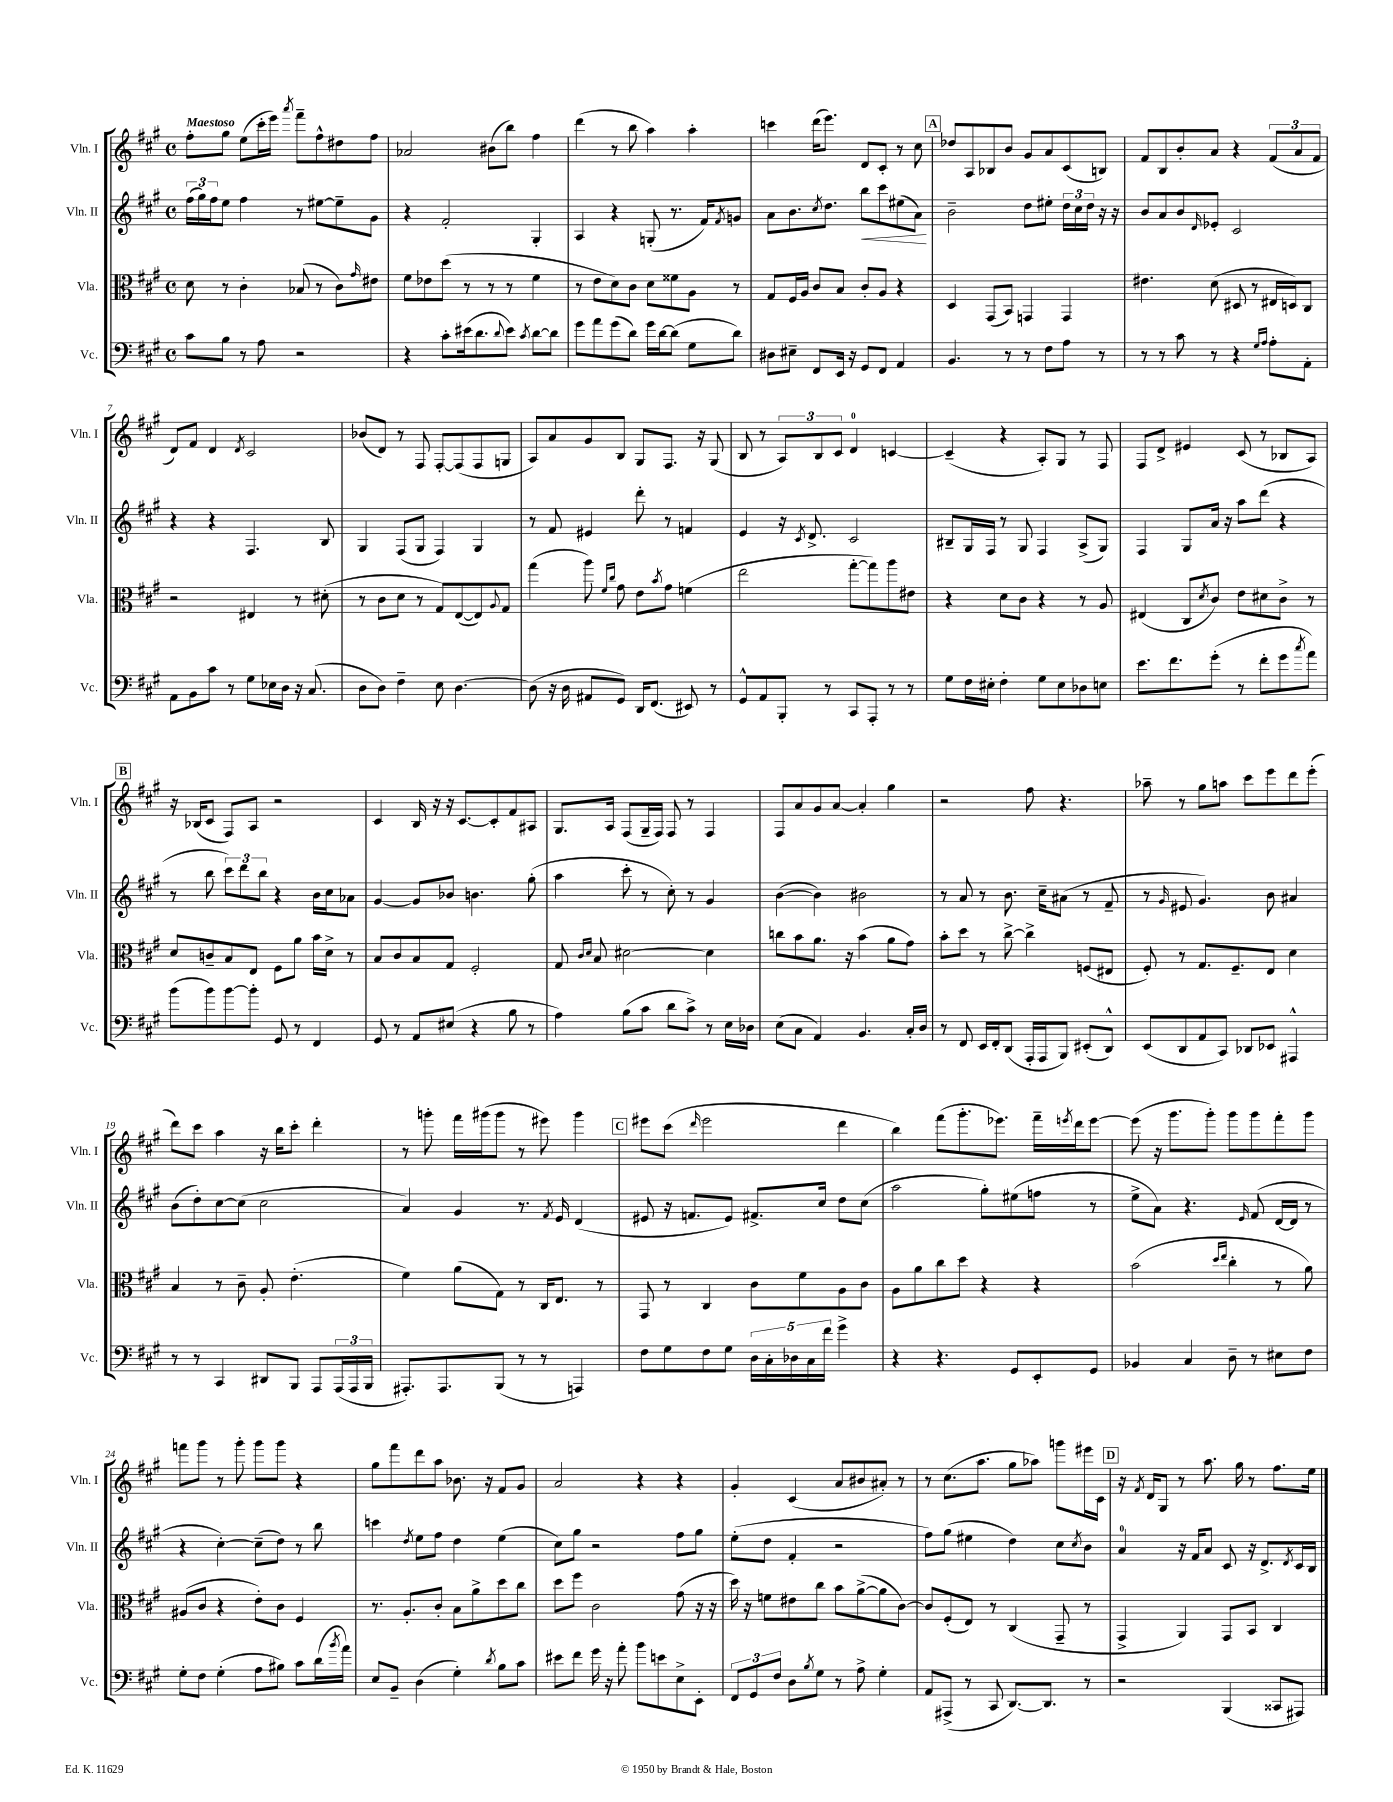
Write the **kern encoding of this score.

**kern	**kern	**kern	**kern
*staff4	*staff3	*staff2	*staff1
*clefF4	*clefC3	*clefG2	*clefG2
*k[f#c#g#]	*k[f#c#g#]	*k[f#c#g#]	*k[f#c#g#]
*M4/4	*M4/4	*M4/4	*M4/4
*met(c)	*met(c)	*met(c)	*met(c)
8c#\L	8d\	(24ff#\LL	8ff#'\L
.	.	24gg#\)	.
.	.	24ff#\J	.
8B\J	8r	8ee\J	8gg#\J
8r	4c#'\	4ff#\	(8ee\L
8A\	.	.	16ccc#'\L
.	.	.	16eee\JJ)
.	.	.	8qaaa/
2r	(8B-/	8r	8fff#~\L
.	8r	[8ee#\L	8ff#^^\
.	8c#\L)	8ee#~\]	8dd#\
.	16qqg#/	.	.
.	8e#\J	8g#\J	8ff#\J
=	=	=	=
4r	8f#\L	4r	2a-/
.	8e-\	.	.
8c#'\L	(8dd\J	2f#'/	.
(16e#\k	8r	.	.
8.d\	.	.	.
.	8r	.	(8b#\L
8qqd/	.	.	.
8e#\J)	8r	.	8bb\J)
8qc#/	.	.	.
[8d\L	4f#\	4G#'/	4ff#\
8d\]J	.	.	.
=	=	=	=
8g#\L	8r	4A/	(4ddd\
8a\	8e\L	.	.
(8g#\	8d\)	4r	8r
8d\J)	8c#\J	.	8bb\
16g#\LL	8d\L	(8G'/	4aa\)
[16d\J	.	.	.
(8d\]J	8f##\	8.r	.
8G#\L	8A\J	.	4aa'\
.	.	16f#/LK)	.
.	.	8qf#/	.
8d\J)	8r	8g/J	.
=	=	=	=
8D#\L	8G#/L	8a\L	4ccc\
8E#~\J	16F#/L	8.b\	.
.	16A/JJ	.	.
8FF#/L	8c#/L	.	(16ddd\LK
.	.	8qcc#/	.
.	.	8.dd\J	8.eee\J)
16EE/Jk	8B/J	.	.
16r	.	.	.
8GG#/L	8c#'/L	8bb\L	8d/L
8FF#/J	8A/J	8ccc#\	8c#'/J
4AA/	4r	(8ee#\	8r
.	.	8a\J)	8cc#\
=	=	=	=
4.BB/	4D/	2b~\	8dd-/L
.	.	.	8A/
.	(8GG#/L	.	8B-/
8r	8BB/J)	.	8b/J
8r	4GG/	8dd\L	8g#/L
8F#\L	.	8ee#'\J	8a/
8A\J	4GG/	24dd\LL	(8c#/
.	.	24cc#\	.
.	.	24dd\JJ	.
8r	.	16r	8B/J)
.	.	16r	.
=	=	=	=
8r	4.e#\	8b/L	8f#/L
8r	.	8a/	8B/
8c#\	.	8b/	8b'/
.	.	16qqd/	.
8r	(8d\	8e-'/J	8a/J
4r	8D#/	2c#/	4r
.	8r	.	.
16qqG#/LL	.	.	.
16qqA/JJ	.	.	.
8A'\L	16E#/LL	.	(12f#/L
.	16D/J)	.	.
.	.	.	12a/
8AA'\J	8C#/J	.	.
.	.	.	12f#/J
=	=	=	=
8AA\L	2r	4r	8d/L)
8BB\	.	.	8f#/J
8c#\J	.	4r	4d/
8r	.	.	.
.	.	.	8qd/
8G#\L	4E#/	4.F#/	2c#/
16E-\L	.	.	.
16D\JJ	.	.	.
16r	8r	.	.
(8.C#/	.	.	.
.	(8d#'\	8B/	.
=	=	=	=
8D\L	8r	4G#/	(8b-/L
8D\J)	8c#\L	.	8d/J)
4F#~\	8d\J	(8F#/L	8r
.	8r	8G#/J	8F#/
8E\	8G#/L)	4F#/)	[8F#'/L
[4.D\	([8E/	.	(8F#/]
.	8E/])	4G#/	8F#/
.	8qqA/	.	.
.	8G#/J	.	8G/J
=	=	=	=
(8D\]	(4gg#\	8r	8A/L)
16r	.	8f#/	8a/
16D\	.	.	.
8AA#/L	8aa\)	4e#/	8g#/
.	16qqf#/LL	.	.
.	16qqcc#/JJ	.	.
8GG#/J)	8g#\	.	8B/J
16DD/LK	8e\L	8ddd'\	8G#/L
(8.FF#/J	.	.	.
.	8qb/	.	.
.	8g#\J	8r	8.F#/J
8EE#/)	(4f\	4f/	.
.	.	.	16r
8r	.	.	(8G#/
=	=	=	=
8GG#^^/L	2ee\	4e/	8B/
8AA/	.	.	8r
8BBB'/J	.	16r	12A/L)
.	.	8qc#/	.
.	.	8.d^/	.
.	.	.	12B/
8r	.	.	.
.	.	.	12c#/J
8CC#/L	[8gg#'\L	2c#/	4d/
8AAA'/J	8gg#\])	.	.
8r	8aa\	.	[4c/
8r	8e#\J	.	.
=	=	=	=
8G#\L	4r	8B#~/L	(4c~/]
16F#\L	.	16G#/L	.
16E#'\JJ	.	16F#/JJ	.
4F#'\	8d\L	8r	4r
.	8c#\J	8G#/	.
8G#\L	4r	4F#/	8A'/L)
8E#\	.	.	8G#/J
8D-\	8r	(8A^/L	8r
8E\J	8A/	8G#/J)	8F#/
=	=	=	=
8.e\L	(4E#/	4F#/	8F#/L
.	.	.	8d^/J
8.f#\	.	.	.
.	8C#/L	8G#/L	4e#/
.	8qd/	.	.
(8g#'\J	8c#/J)	16a/Jk	.
.	.	16r	.
8r	8e\L	8aa\L	(8c#/
8f#'\L	8d#\	(8ddd\J	8r
8g#\	8c#^\J	4r	8B-/L
8qcc#/	.	.	.
8a\J)	8r	.	8A/J)
=	=	=	=
(8b\L	8d/L	8r	16r
.	.	.	(16B-/LK
8b\)	8c~/	8bb\	8c#/J
[8b\	8B/	12ccc#\L)	8F#/L)
.	.	12ddd\	.
8b'\]J	8E/J	.	8A/J
.	.	12bb\J	.
8GG#/	8F#\L	4r	2r
8r	8a\J	.	.
4FF#/	16b\LL	16b\LL	.
.	16d^\JJ	16cc#\J	.
.	8r	8a-\J	.
=	=	=	=
8GG#/	8B/L	[4g#/	4c#/
8r	8c#/	.	.
8AA/L	8B/	8g#/]L	16B/
.	.	.	16r
(8E#/J	8G#/J	8b-/J	16r
.	.	.	[8.c#/L
4r	2F#'/	4.b\	.
.	.	.	8c#'/]
8B\	.	.	8f#/
8r	.	(8gg#'\	8A#/J
=	=	=	=
4A\)	8G#/	4aa\	8.G#/L
.	16qqc#/LL	.	.
.	16qqd/JJ	.	.
.	8B/	.	.
.	.	.	16A/Jk
(8B\L	[2d#\	8ccc#'\	(8F#/L
8c#\J	.	8r	16G#~/L
.	.	.	16F#/JJ)
8d\L	.	8cc#'\)	8F#/
8c#^\J)	.	8r	8r
8r	4d#\]	4g#/	4F#/
16E\LL	.	.	.
16D-\JJ	.	.	.
=	=	=	=
(8E\L	8cc\L	([4b\	8F#/L
8C#\J	8b\	.	8a/
4AA/)	8.a\J	4b\])	8g#/
.	.	.	[8a/J
.	16r	.	.
4.BB/	(4b\	2b#\	4a'/]
.	8a\L	.	4gg#\
16C#'/LL	8g#\J)	.	.
16D/JJ	.	.	.
=	=	=	=
8r	8b'\L	8r	2r
8FF#/	8dd\J	8a/	.
16EE/LL	8r	8r	.
16FF#'/J	.	.	.
(8DD/J	[8cc#^\	8.b\	.
16AAA'/LL	4cc#^\]	.	8ff#\
16AAA/J	.	16cc#~\LK	.
8BBB/J)	.	(8a#\J	4.r
(8EE#'/L	(8F/L	8r	.
8DD^^/J)	8E#/J	8f#~/	.
=	=	=	=
(8EE/L	8F#'/)	8r	8aa-~\
.	.	16qqg#/	.
8DD/	8r	8e#/	8r
8AA/	8.G#/L	4.g#/)	8gg#\L
8CC#/J)	.	.	8aa\J
.	8.F#~/	.	.
8DD-/L	.	.	8ccc#\L
8EE-/J	8E/J	8b\	8eee\
4AAA#^^/	4d\	4a#/	8ddd\
.	.	.	(8eee'\J
=	=	=	=
8r	4B/	(8b\L	8ddd\L)
8r	.	8dd'\)	8ccc#\J
4CC#/	8r	[8cc#\	4aa\
.	8c#~\	(8cc#\]J	.
8DD#/L	8A'/	2cc#\	16r
.	.	.	16bb\LK
8BBB/J	(4.e'\	.	8ccc#'\J
8AAA/L	.	.	4ddd'\
(24AAA/L	.	.	.
24AAA/	.	.	.
24BBB/JJ	.	.	.
=	=	=	=
8.AAA#'/L)	4f#\)	4a/)	8r
.	.	.	8ggg'\
8.AAA#/	.	.	.
.	(8a\L	4g#/	16fff#\LL
.	.	.	(16ggg#\J
(8BBB/J	8G#\J)	.	8ggg#\J
8r	8r	8.r	8r
8r	16C#/LK	.	8eee#\)
.	.	8qf#/	.
.	8.E/J	16e/	.
4AAA/)	.	(4d/	4ggg#\
.	8r	.	.
=	=	=	=
8F#\L	8GG#/	8e#/	8eee#\L
8G#\	8r	16r	(8ccc#\J
.	.	8.f/L	.
.	.	.	16qqddd/
8F#\	4C#/	.	2eee#\
8G#\J	.	8e#/J)	.
20D\LL	8c#\L	8.f#^/L	.
20C#'\	.	.	.
20D-\	.	.	.
.	8f#\	.	.
20C#\	.	.	.
.	.	16cc#/Jk	.
20f#\JJ	.	.	.
4g#^\	8A\	8dd\L	4ddd\
.	8c#\J	(8cc#\J	.
=	=	=	=
4r	8A\L	2aa\	4bb\)
.	8a\	.	.
4.r	8cc#\	.	(8fff#\L
.	8dd\J	.	8.ggg#'\
.	4r	8gg#'\L)	.
.	.	.	8.eee-\J)
8GG#/L	.	(8ee#\	.
8EE'/	4r	8ff\J	16fff#~\LL
.	.	.	8qeee/
.	.	.	16ddd\J
8GG#/J	.	8r	[8eee\J
=	=	=	=
4BB-/	(2b\	8ee^\L	(8eee\]
.	.	8a\J)	16r
.	.	.	8.ggg#\L
4C#/	.	4.r	.
.	.	.	8ggg#'\J)
.	16qqdd/LL	.	.
.	16qqee/JJ	.	.
8D~\	4cc#'\	.	8ggg#\L
.	.	16qqe/	.
8r	.	(8f#/	8ggg#\
8E#\L	8r	[16d/LL	8fff#'\
.	.	16d/]JJ	.
8F#\J	8a\)	8r	8ggg#\J
=	=	=	=
8G#'\L	(8A#/L	4r	8fff\L
8F#\J	8c#/J	.	8ggg#\J
(4G#'\	4r	[4cc#'\)	8r
.	.	.	8ggg#'\
8A\L	8e'\L)	(8cc#~\]L	8ggg#\L
8B#\J)	8c#\J	8dd\J)	8ggg#\J
8c#\L	4F#/	8r	4r
(16d\L	.	8bb\	.
8qb/	.	.	.
16a\JJ)	.	.	.
=	=	=	=
8E/L	8.r	4ccc\	8gg#\L
8BB~/J	.	.	8fff#\
.	8.A'/L	.	.
.	.	8qdd/	.
(4D\	.	8ee\L	8ddd\
.	8c#'/J	8ff#\J	8aa\J
4G#'\)	8B\L	4dd\	8.b-\
.	8a^\	.	.
.	.	.	16r
8qd/	.	.	.
8B\L	8dd\	(4ee\	8f#/L
8c#\J	8cc#\J	.	8g#/J
=	=	=	=
8e#\L	8dd\L	8cc#\L)	2a/
8f#\J	8ff#\J	8gg#\J	.
16g#\	2c#\	2r	.
16r	.	.	.
8a'\	.	.	.
8b\L	.	.	4r
8e\	.	.	.
8E^\	(8g#\	8ff#\L	4r
8EE'\J	16r	8gg#\J	.
.	16r	.	.
=	=	=	=
12FF#/L	16dd\)	(8ee'\L	4g#'/
.	16r	.	.
12GG#/	.	.	.
.	8f\L	8dd\J	.
12F#/J	.	.	.
8D\L	8e#\	4f#'/	(4c#/
8qB/	.	.	.
8G#\J	8cc#\J	.	.
8r	8b\L	2r	8a/L
8A^\	([8a^\	.	8b#/
4G#'\	8a\]	.	8a#'/J)
.	[8c#\J)	.	8r
=	=	=	=
8AA/L	8c#/]L	8ff#\L)	8r
(8AAA#^/J	(8F#'/	(8gg#\J	(8.cc#\L
8r	8E/J)	4ee#\	.
.	.	.	8.aa\J
8CC#/	8r	.	.
[8.DD/L)	(4C#/	4dd\)	8gg#\L
.	.	.	8aa-\J)
8.DD/]J	.	.	.
.	8GG#~/	8cc#\L	8ggg\L
.	.	8qcc#/	.
8r	8r	8b\J	16eee#\L
.	.	.	16c#\JJ
=	=	=	=
2r	4GG#^/	4a/	16r
.	.	.	8qf#/
.	.	.	16d/LK
.	.	.	8G#/J
.	4AA/)	16r	8r
.	.	16f#/LK	.
.	.	8a/J	8.aa\
(4BBB/	8GG#/L	8c#/	.
.	.	.	16gg#\
.	8BB/J	16r	8r
.	.	8.d^/L	.
8CC##/L	4C#/	.	8.ff#\L
.	.	8qd/	.
8AAA#/J)	.	16c#/L	.
.	.	16B/JJ	16ee\Jk
==	==	==	==
*-	*-	*-	*-
